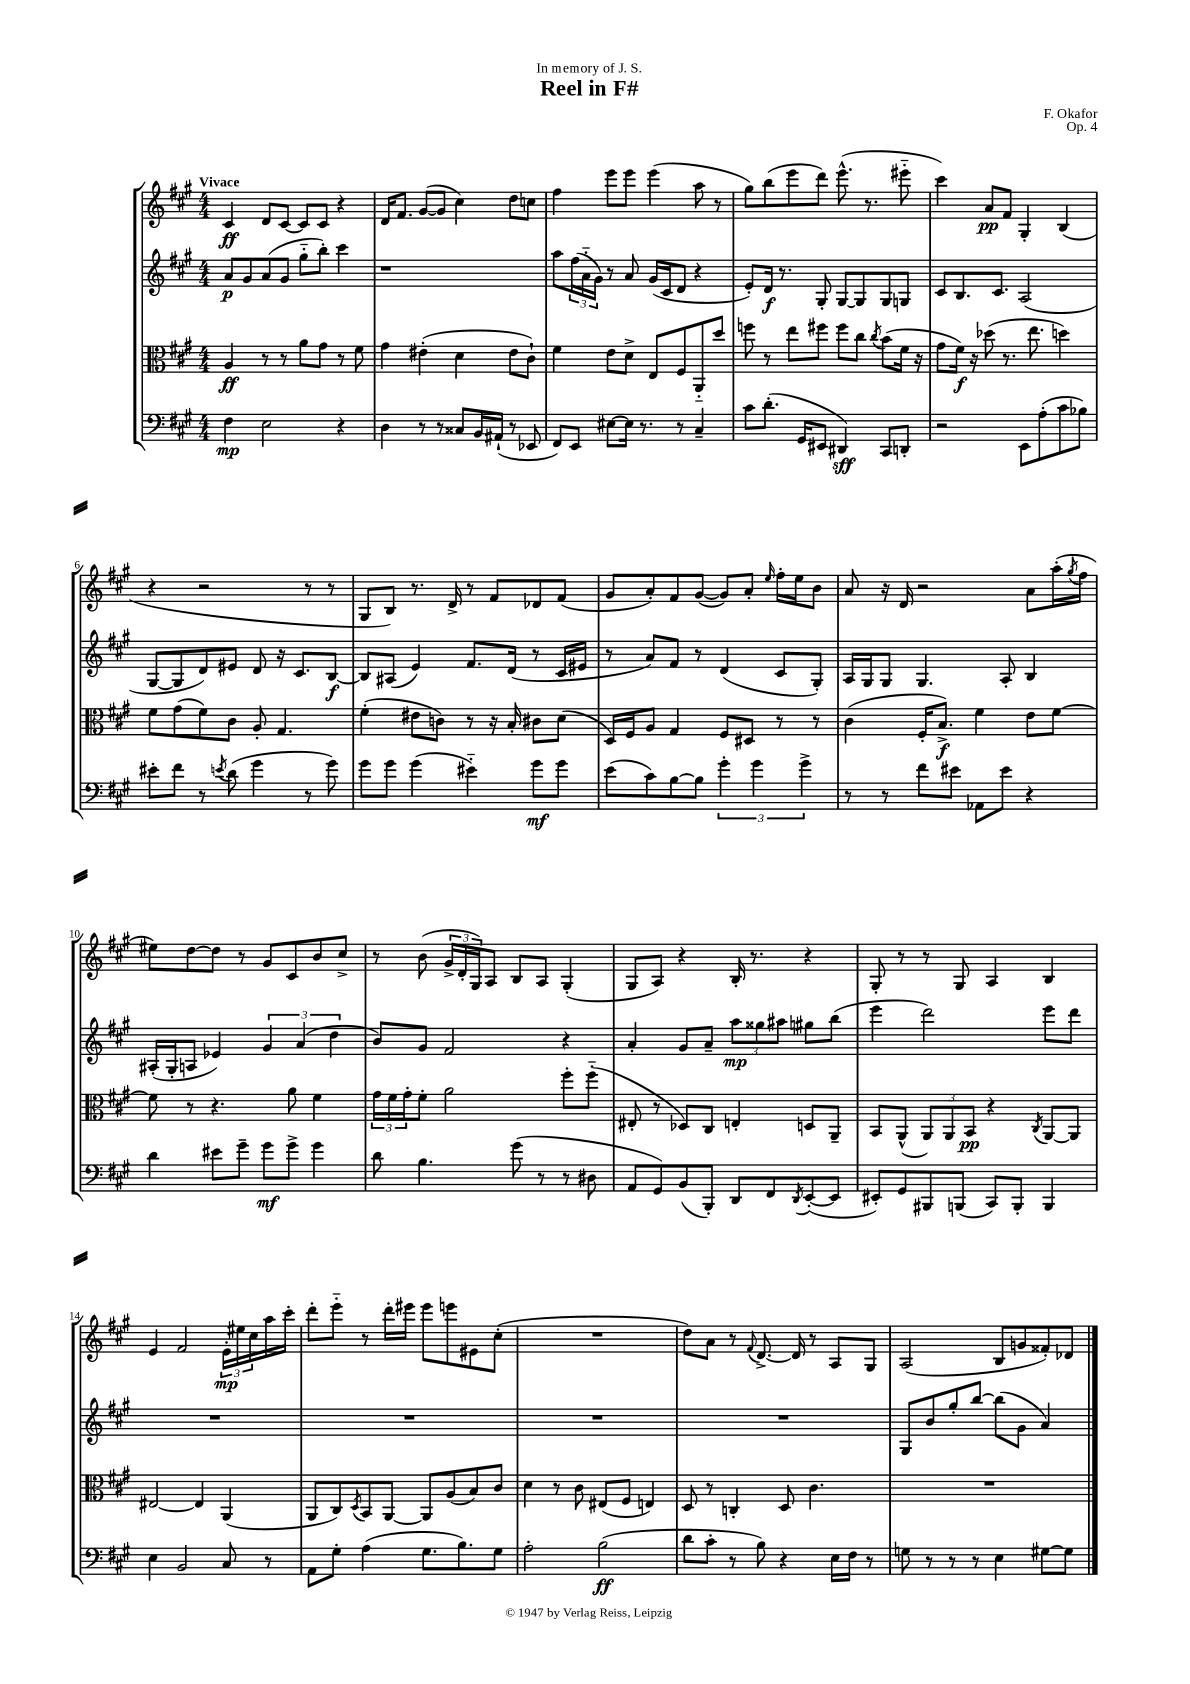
\header { title = "Reel in F#" composer = "F. Okafor" dedication = "In memory of J. S." opus = "Op. 4" }
<<
\new StaffGroup <<
\new Staff = "s0" {
    \clef treble \key a \major \numericTimeSignature \time 4/4 \tempo "Vivace"
    cis'4\ff d'8 cis'8~ cis'8 cis'8 r4 |
    d'16 fis'8. gis'8~( gis'8 cis''4) d''8 c''8 |
    fis''4 e'''8 e'''8 e'''4( a''8 r8 |
    gis''8) b''8( e'''8 d'''8) e'''8.-^( r8. eis'''8-_ |
    cis'''4) a'8\pp fis'8 gis4-. b4( |
    r4 r2 r8 r8 |
    gis8 b8) r8. d'16-> r8 fis'8 des'8 fis'8( |
    gis'8 a'8-.) fis'8 gis'8~( gis'8) a'8-. \grace { e''16 } fis''16-. e''16 b'8 |
    a'8 r16 d'16 r2 a'8 a''16-.( \acciaccatura { gis''8 } fis''16 |
    eis''8) d''8~ d''8 r8 gis'8 cis'8 b'8 cis''8-> |
    r8 b'8( \tuplet 3/2 { gis'16-> d'16-. gis16) } a8 b8 a8 gis4-.( |
    gis8 a8) r4 b16-. r8. r4 |
    gis8-. r8 r8 gis8 a4 b4 |
    e'4 fis'2 \tuplet 3/2 { e'16-.\mp eis''16 cis''16 } a''16 cis'''16-. |
    d'''8-. e'''8-_ r8 d'''16-. eis'''16 eis'''8 e'''8 eis'8 cis''8-.( |
    R1 |
    d''8) a'8 r8 \appoggiatura { fis'8 } d'8.~-> d'16 r8 a8 gis8 |
    a2( b8 g'8 fisis'8-.) des'8 \bar "|." |
}
\new Staff = "s1" {
    \clef treble \key a \major \numericTimeSignature \time 4/4
    a'8\p gis'8 a'8( gis'8 gis''8-_ b''8-.) cis'''4 |
    r1 |
    a''8 \tuplet 3/2 { fis''16( a'16-_ gis'16) } r8 a'8 gis'16( cis'16 d'8 r4 |
    e'8-.) d'16\f r8. gis8-. gis8~ gis8 gis8 g8 |
    cis'8 b8. cis'8. a2( |
    gis8~ gis8 d'8) eis'8 d'8 r16 cis'8. b8~\f |
    b8 ais8( e'4) fis'8. d'16( r8 cis'16 eis'16 |
    r8 a'8) fis'8 r8 d'4( cis'8 gis8-.) |
    a16 gis16 gis8 gis4. a8-. b4 |
    ais16-.( gis16-. a8 ees'4) \tuplet 3/2 { gis'4 a'4( d''4 } |
    b'8) gis'8 fis'2 r4 |
    a'4-. gis'8 a'8-- \tuplet 3/2 { a''8\mp gisis''8 ais''8 } gis''8 b''8( |
    e'''4 d'''2) e'''8 d'''8 |
    R1 |
    R1 |
    R1 |
    R1 |
    gis8 b'8 gis''8-. b''8~ b''8( gis'8 a'4) \bar "|." |
}
\new Staff = "s2" {
    \clef alto \key a \major \numericTimeSignature \time 4/4
    a4\ff r8 r8 a'8 gis'8 r8 fis'8 |
    gis'4 eis'4-.( d'4 eis'8 cis'8-!) |
    fis'4 e'8 d'8-> e8 fis8 a,8-_ d''8 |
    f''8 r8 e''8 fis''8 fis''8 cis''8 \acciaccatura { cis''8 } b'8( fis'16 r16 |
    gis'8 fis'16\f) r16 des''8( r8. e''8. d''4) |
    fis'8 gis'8( fis'8) cis'8 a8-. gis4. |
    fis'4-.( eis'8 c'8) r8 r16 b16-. cis'8 d'8( |
    d16) fis16 a8 gis4 fis8 dis8 r8 r8 |
    cis'4( fis16-. b8.->\f) fis'4 e'8 fis'8~ |
    fis'8 r8 r4. a'8 fis'4 |
    \tuplet 3/2 { gis'16 fis'16 gis'16-. } fis'8-. a'2 fis''8-. fis''8-_( |
    eis8-. r8 des8) cis8 e4-. d8 a,8-- |
    b,8 a,8-^( \tuplet 3/2 { a,8) a,8 b,8\pp } r4 \acciaccatura { cis8 } a,8~ a,8 |
    eis2~ eis4 a,4( |
    a,8 cis8) \acciaccatura { d8 } b,8 a,8~ a,8 a8( b8) cis'8 |
    d'4 r8 cis'8 eis8( fis8 e4) |
    d8 r8 c4-. d8 cis'4. |
    R1 \bar "|." |
}
\new Staff = "s3" {
    \clef bass \key a \major \numericTimeSignature \time 4/4
    fis4\mp e2 r4 |
    d4 r8 r8 cisis8 b,16 ais,16-!( r8 ees,8 |
    fis,8) e,8 eis8~ eis16 r8. r8 cis4-- |
    cis'8 d'8.-.( gis,16 eis,8 dis,4\sff) cis,8 d,8-. |
    r2 e,8 a8-.( cis'8 bes8) |
    eis'8-. fis'8 r8 \acciaccatura { e'8 } d'8( gis'4 r8 gis'8) |
    gis'8 gis'8 gis'4( eis'4-_) gis'8\mf gis'8 |
    e'8( cis'8) b8~ b8 \tuplet 3/2 { gis'4-. gis'4 gis'4-> } |
    r8 r8 fis'8 eis'8 aes,8 eis'8 r4 |
    d'4 eis'8 gis'8-- gis'8\mf gis'8-> gis'4 |
    d'8 b4. gis'8( r8 r8 dis8 |
    a,8 gis,8) b,8( b,,8-.) d,8 fis,8 \acciaccatura { d,8 } e,8~-.( e,8 |
    eis,8-.) gis,8 bis,,8 b,,8( cis,8) b,,8-. b,,4 |
    e4 b,2 cis8 r8 |
    a,8 gis8-. a4( gis8. b8.) gis8 |
    a2-. b2\ff( |
    d'8 cis'8-. r8 b8) r4 e16 fis16 r8 |
    g8 r8 r8 r8 e4 gis8~ gis8 \bar "|." |
}
>>
>>
